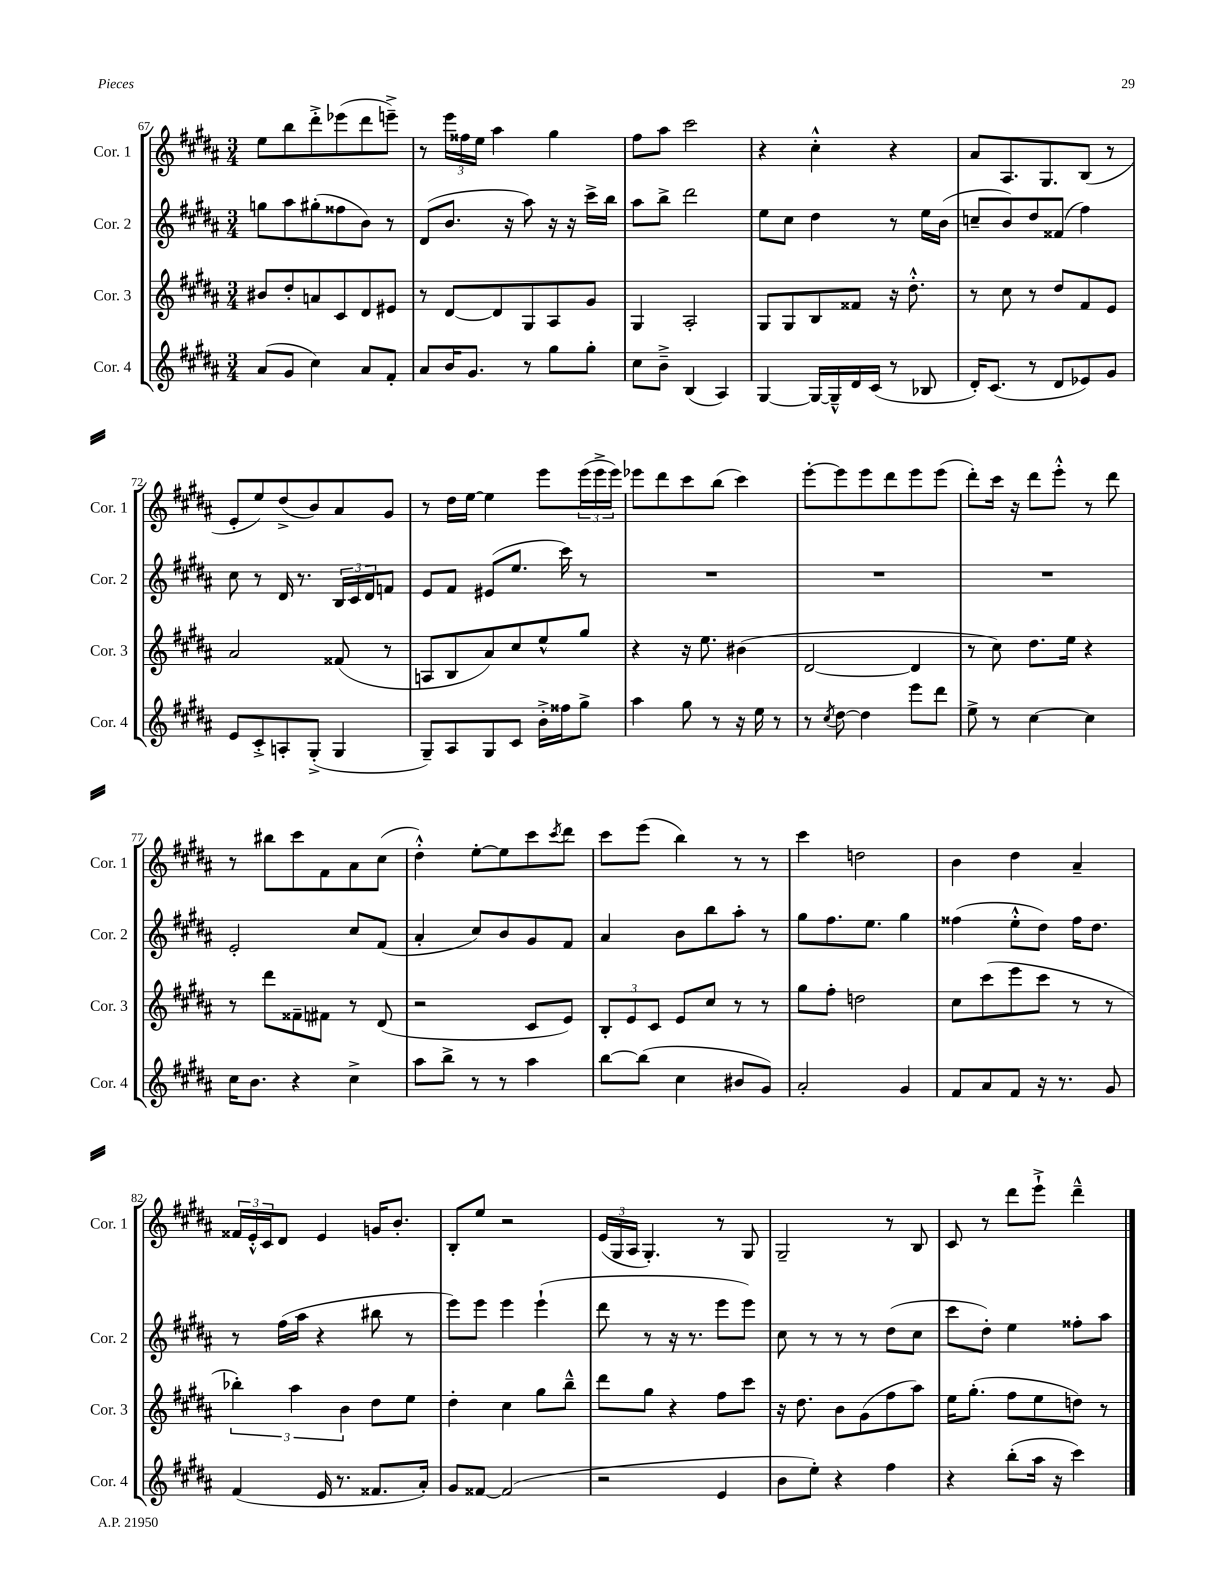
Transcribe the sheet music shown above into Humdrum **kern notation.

**kern	**kern	**kern	**kern
*part4	*part3	*part2	*part1
*staff4	*staff3	*staff2	*staff1
*I"Cor. 4	*I"Cor. 3	*I"Cor. 2	*I"Cor. 1
*I'Cor. 4	*I'Cor. 3	*I'Cor. 2	*I'Cor. 1
*clefG2	*clefG2	*clefG2	*clefG2
*k[f#c#g#d#a#]	*k[f#c#g#d#a#]	*k[f#c#g#d#a#]	*k[f#c#g#d#a#]
*M3/4	*M3/4	*M3/4	*M3/4
=67	=67	=67	=67
(8a#/L	8b#X/L	8ggn\L	8ee\L
8g#/J	8dd#'/	8aa#\	8bb\
4cc#\)	8an/	(8gg#X'\	8ddd#'^\
.	8c#/	8ff##X\	(8eee-X\
8a#/L	8d#/	8b\J)	8ddd#\
8f#'/J	8e#X/J	8r	8eeen~^\J)
=68	=68	=68	=68
8a#/L	8r	(8d#/L	8r
16b/K	[8d#/L	8.b/J	24eee\LL
.	.	.	24ff##X\
8.g#/J	.	.	.
.	.	.	24ee\JJ
.	8d#/]	.	4aa#\
.	.	16r	.
8r	8G#/	8aa#\)	.
8gg#\L	8A#/	16r	4gg#\
.	.	16r	.
8gg#'\J	8g#/J	16ccc#^\LL	.
.	.	16bb\JJ	.
=69	=69	=69	=69
8cc#\L	4G#/	8aa#\L	8ff#\L
8b~^\J	.	8bb^\J	8aa#\J
(4B/	2A#'/	2ddd#\	2ccc#\
4A#/)	.	.	.
=70	=70	=70	=70
[4G#/	8G#/L	8ee\L	4r
.	8G#/	8cc#\J	.
16G#/LL_	8B/	4dd#\	4cc#'^^\
16G#~^^/]	.	.	.
16d#/	8f##X/J	.	.
(16c#/JJ	.	.	.
8r	16r	8r	4r
.	8.dd#'^^\	.	.
8B-X/	.	16ee\LL	.
.	.	(16b\JJ	.
=71	=71	=71	=71
16d#'/KL)	8r	8ccn~/L	8a#/L
(8.c#/J	.	.	.
.	8cc#\	8b/)	8.A#/
8r	8r	8dd#/	.
.	.	.	8.G#/
8d#/L	8dd#/L	(8f##X/J	.
8e-X/)	8f#/	4ff#\)	(8B/J
8g#/J	8e/J	.	8r
!!LO:LB:g=z
=72	=72	=72	=72
8e/L	2a#/	8cc#\	8e'/L
8c#'^/	.	8r	8ee/)
8An'/	.	16d#/	(8dd#^/
.	.	8.r	.
(8G#'^/J	.	.	8b/)
4G#/	(8f##X/	24B/LL	8a#/
.	.	24c#/	.
.	.	24d#/J	.
.	8r	8fn/J	8g#/J
=73	=73	=73	=73
8G#~/L)	8An/L	8e/L	8r
8A#/	8B/	8f#/J	16dd#\LL
.	.	.	[16ee\JJ
8G#/	8a#/)	(8e#X/L	4ee\]
8c#/J	8cc#/	8.ee/J	.
16b'^\LL	8ee^^/	.	8eee\L
16ff##X\J	.	16ccc#\)	.
8gg#^\J	8gg#/J	8r	(24eee\L
.	.	.	24eee^\
.	.	.	24eee\JJ)
=74	=74	=74	=74
4aa#\	4r	2.r	8eee-X\L
.	.	.	8ddd#\
8gg#\	16r	.	8ccc#\
.	8.ee\	.	.
8r	.	.	(8bb\J
16r	(4b#X\	.	4ccc#\)
16ee\	.	.	.
8r	.	.	.
=75	=75	=75	=75
8r	[2d#/	2.r	[8eee'\L
8qcc#/	.	.	.
[8dd#\	.	.	8eee\]
4dd#\]	.	.	8eee\
.	.	.	8ddd#\
8eee\L	4d#/]	.	8eee\
8ddd#\J	.	.	(8eee\J
=76	=76	=76	=76
8ee^\	8r	2.r	8ddd#'\L)
8r	8cc#\)	.	16ccc#\Jk
.	.	.	16r
[4cc#\	8.dd#\L	.	8ddd#\L
.	.	.	8eee'^^\J
.	16ee\Jk	.	.
4cc#\]	4r	.	8r
.	.	.	8ddd#\
!!LO:LB:g=z
=77	=77	=77	=77
16cc#\KL	8r	2e'/	8r
8.b\J	.	.	.
.	8ddd#\L	.	8bb#X\L
4r	8f##X~\	.	8ccc#\
.	8f#X\J	.	8f#\
4cc#^\	8r	8cc#/L	8a#\
.	(8d#/	(8f#/J	(8cc#\J
=78	=78	=78	=78
8aa#\L	2r	4a#'/	4dd#'^^\)
8bb^\J	.	.	.
8r	.	8cc#/L)	[8ee'\L
8r	.	8b/	8ee\]
4aa#\	8c#/L	8g#/	8ccc#\
.	.	.	8qccc#/
.	8e/J)	8f#/J	8ddd#\J
=79	=79	=79	=79
[8bb\L	12B'/L	4a#/	8ccc#\L
.	12e/	.	.
(8bb\J]	.	.	(8eee\J
.	12c#/J	.	.
4cc#\	8e/L	8b\L	4bb\)
.	8cc#/J	8bb\	.
8b#X/L	8r	8aa#'\J	8r
8g#/J)	8r	8r	8r
=80	=80	=80	=80
2a#'/	8gg#\L	8gg#\L	4ccc#\
.	8ff#'\J	8.ff#\	.
.	2ddn\	.	2ddn\
.	.	8.ee\J	.
4g#/	.	4gg#\	.
=81	=81	=81	=81
8f#/L	8cc#\L	(4ff##X\	4b\
8a#/	(8ccc#\	.	.
8f#/J	8eee\	8ee'^^\L	4dd#\
16r	8ccc#\J	8dd#\J)	.
8.r	.	.	.
.	8r	16ff##\KL	4a#~/
.	.	8.dd#\J	.
8g#/	8r	.	.
!!LO:LB:g=z
=82	=82	=82	=82
(4f#/	6bb-X'\)	8r	24f##X/LL
.	.	.	24e'^^/
.	.	.	24c#/J
.	.	(16ff#\LL	8d#/J
.	6aa#\	.	.
.	.	16aa#\JJ	.
16e/	.	4r	4e/
8.r	.	.	.
.	6b\	.	.
8.f##X/L	8dd#\L	8bb#X\	16gn/KL
.	.	.	8.b'/J
.	8ee\J	8r	.
16a#'/Jk)	.	.	.
=83	=83	=83	=83
8g#/L	4dd#'\	8eee\L)	8B'/L
[8f##X/J	.	8eee\J	8ee/J
(2f##/]	4cc#\	4eee\	2r
.	8gg#\L	(4eee`\	.
.	8bb~^^\J	.	.
=84	=84	=84	=84
2r	8ddd#\L	8ddd#\	(24e/LL
.	.	.	24G#/
.	.	.	24A#/JJ
.	8gg#\J	8r	4.G#'/)
.	4r	16r	.
.	.	8.r	.
4e/	8ff#\L	8eee\L	8r
.	8ccc#\J	8eee\J)	8G#/
=85	=85	=85	=85
8b\L	16r	8cc#\	2G#~/
.	8.dd#\	.	.
8ee'\J)	.	8r	.
4r	8b\L	8r	.
.	(8g#\	8r	.
4ff#\	8ff#\	(8dd#\L	8r
.	8aa#\J)	8cc#\J	8B/
=86	=86	=86	=86
4r	16ee\KL	8ccc#\L	8c#/
.	(8.gg#'\J	.	.
.	.	8dd#'\J)	8r
(8bb'\L	8ff#\L	4ee\	8ddd#\L
16aa#\Jk	8ee\	.	8eee`^\J
16r	.	.	.
4ccc#\)	8ddn\J)	8ff##X'\L	4ddd#~^^\
.	8r	8aa#\J	.
==	==	==	==
*-	*-	*-	*-
